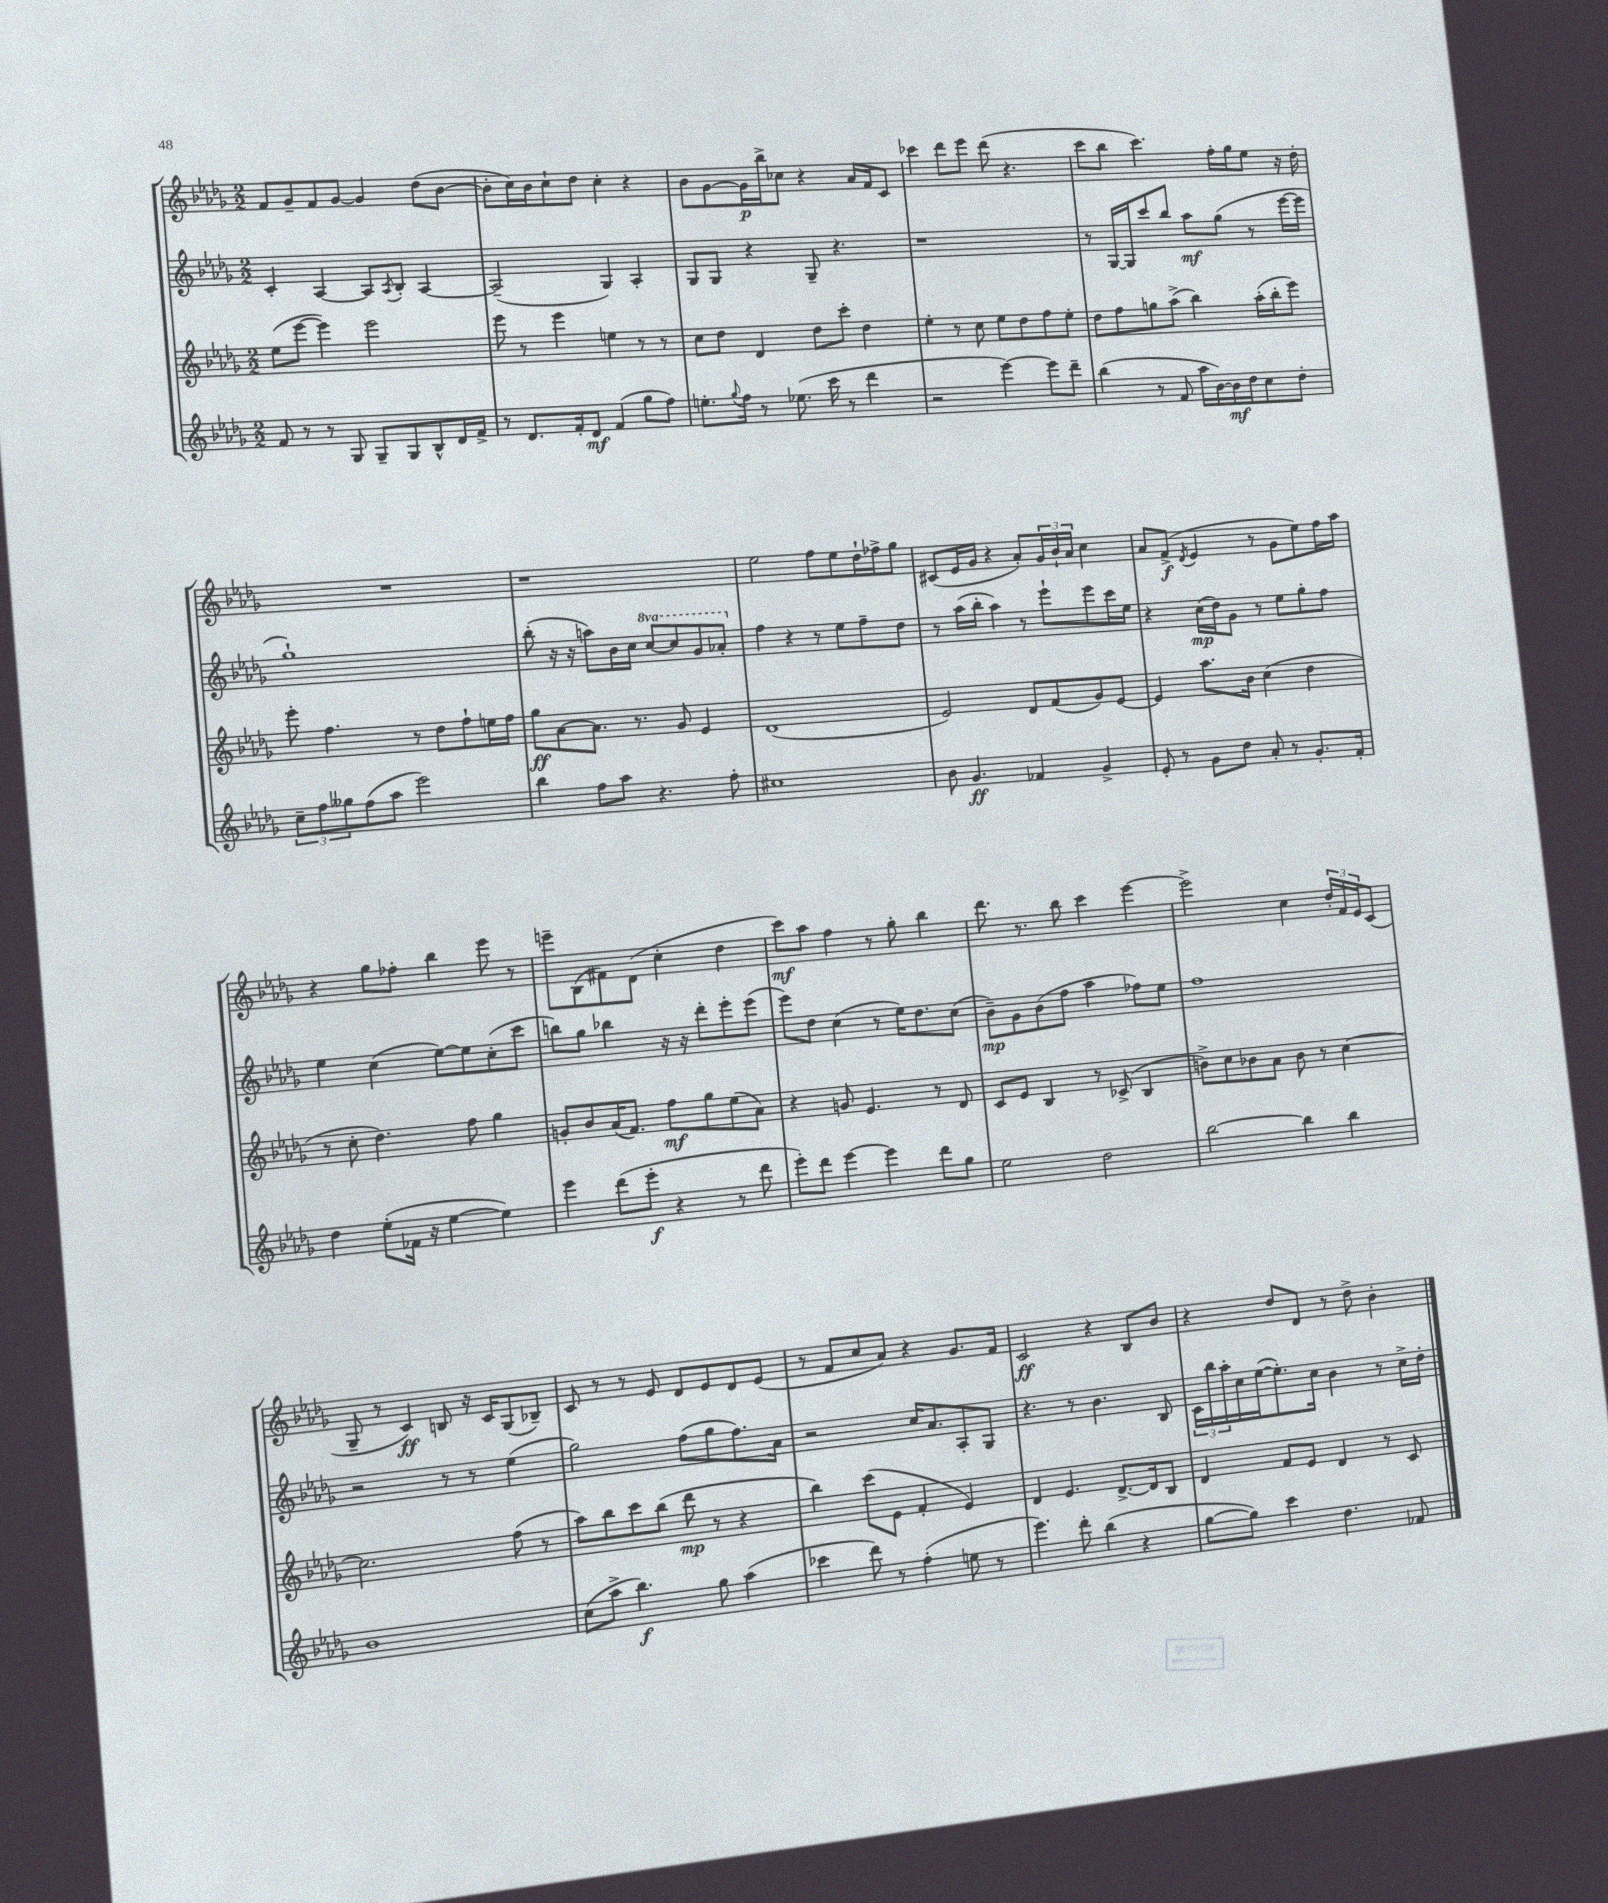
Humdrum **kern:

**kern	**kern	**kern	**kern
*staff4	*staff3	*staff2	*staff1
*clefG2	*clefG2	*clefG2	*clefG2
*k[b-e-a-d-g-]	*k[b-e-a-d-g-]	*k[b-e-a-d-g-]	*k[b-e-a-d-g-]
*M2/2	*M2/2	*M2/2	*M2/2
8f/	(8ee-\L	4c'/	8f/L
8r	[8eee-\J	.	8g-~/
8r	4eee-\])	[4A-/	8f/
8G-/	.	.	[8g-/J
8G-~/L	2eee-\	8A-/]L	4g-/]
.	.	8qA-/	.
8G-/	.	8B-'/J	.
8B-^^/	.	[4A-/	(8dd-\L
16d-/L	.	.	[8b-\J
16f^/JJ	.	.	.
=	=	=	=
8r	8eee-\	(2A-~/]	8b-'\]L
8.d-/L	8r	.	16cc\L)
.	.	.	16b-\J
.	4eee-\	.	8cc`\
16f'/k	.	.	.
8d-/J	.	.	8dd-\J
(4f/	4ee\	4G-/)	4cc'\
8gg-\L	8r	4A-'/	4r
8ff\J)	8r	.	.
=	=	=	=
8.ee'\L	8cc\L	8G-/L	8b-\L
.	8dd-\J	8G-/J	[8g-\
8qqgg-/	.	.	.
16ff\Jk	.	.	.
8r	4d-/	4r	16g-\]L
.	.	.	16bb-^\J
(8.ee-\	.	.	8cc-\J
.	8dd-\L	8G-~/	4r
16ccc\	.	.	.
8r	8ccc'\J	4.r	.
4ddd-\	4dd-\	.	16a-/LL
.	.	.	16f/J
.	.	.	8c/J
=	=	=	=
2r	4ee-'\	1r	4ccc-\
.	8r	.	8ddd-\L
.	8cc\	.	8eee-\J
[4eee-\)	8ee-\L	.	(8ddd-\
.	8dd-\	.	4.r
8eee-\]L	8ff\	.	.
8ddd-~\J	8ee-'\J	.	.
=	=	=	=
(4bb-\	8dd-\L	8r	8ccc\L
.	8ff\	[16G-/LL	8bb-\J
.	.	16G-/]J	.
8r	8gg\	8ccc/	4.ccc\)
8f/	(8aa-^\J	8bb-/J	.
16aa-\LL	4bb-\)	8aa-\L	.
[16b-\)	.	.	.
16b-\]	.	(8gg-\J	16ff'\LL
16dd-\J	.	.	16gg-\J
8cc\	(16aa-'\LL	8r	8ee-\J
.	16bb-'\J	.	.
8dd-'\J	8eee-\J)	[16eee-\LL	16r
.	.	16eee-\]JJ	16dd-'\
=	=	=	=
12cc~\L	8eee-'\	1gg-`)	1r
12ff\	.	.	.
.	4.ff\	.	.
12gg--\	.	.	.
(8ff\	.	.	.
8aa-\J	.	.	.
2eee-\)	8r	.	.
.	8dd-\L	.	.
.	8ff`\	.	.
.	16ee\L	.	.
.	16ff\JJ	.	.
=	=	=	=
4bb-\	8gg-\L	(8bb-'\	1r
.	[8a-\	16r	.
.	.	16r	.
8ff\L	8.a-\]J	8aa\L)	.
8aa-\J	.	16b-\L	.
.	8.r	16cc\JJ	.
4.r	.	[8ccc/L	.
.	8g-/	8ccc/]	.
.	4e-/	8gg-/	.
8ff'\	.	8aa-'/J	.
=	=	=	=
1cc#	(1d-	4ff\	2ee-\
.	.	4r	.
.	.	8r	8ff\L
.	.	8ee-\L	8ee-\
.	.	8ff~\	16dd-`\L
.	.	.	16ff-^\J
.	.	8dd-\J	8gg-\J
=	=	=	=
8b-\	2e-/)	8r	(8c#/L
4.g-/	.	(16aa-\LL	16e-/L
.	.	16bb-'\JJ	16g-/JJ
.	.	4aa-\)	4r
4f-/	8d-/L	8r	8a-'/L)
.	(8f/	8eee-`\L	24g-/L
.	.	.	24b-`/
.	.	.	24a-/JJ
4g-^/	8g-/)	8eee-\	4cc\
.	[8e-/J	16ccc\L	.
.	.	16ee-\JJ	.
=	=	=	=
8e-'/	4e-/]	4r	8a-/L
8r	.	.	(8f^/J
.	.	.	8qd-/
8g-\L	8.aa-\L	(16cc\LL	4e-/
.	.	16dd-\J)	.
8dd-\J	.	8g-\J	.
.	16b-\Jk	.	.
8a-'/	(4cc\	8r	8r
8r	.	8ee-\L	8g-\L
8.g-'/L	4dd-\	8gg-'\	8ee-\)
.	.	8ff\J	16ff\L
16f'/Jk	.	.	16aa-\JJ
=	=	=	=
4dd-\	8r	4ee-\	4r
.	8cc'\	.	.
(8ee-'\L	4.dd-\)	(4cc\	8gg-\L
16f-\Jk	.	.	8ff-'\J
16r	.	.	.
[4ee-\	.	[8ee-\L)	4bb-\
.	8ff\	8ee-\]	.
4ee-\])	4gg-\	(8cc'\	8eee-\
.	.	8ccc\J	8r
=	=	=	=
4eee-\	8g'/L	8bb\L)	8eee~\L
.	8b-/	8gg-\J	(8B-\
(8ddd-\L	(16a-/K	4bb-\	8f#\)
.	8.f/J)	.	.
8eee-'\J	.	.	(8d-\J
4r	8ff\L	16r	4cc'\
.	.	16r	.
.	8gg-\	8ddd-'\L	.
8r	(8ee-\	8eee-'\	4dd-\
8ddd-\	8a-\J)	(8eee-\J	.
=	=	=	=
8eee-'\L)	4r	8eee-\L)	8ccc\L)
8ddd-\J	.	8dd-\J	8aa-\J
[4eee-\	8g/	(4cc\	4ff\
.	4.e-/	.	.
4eee-\]	.	8r	8r
.	.	16ee-\LK)	8gg-'\
.	.	8.dd-\	.
8ddd-\L	8r	.	4bb-\
8gg-\J	8d-/	(8cc\J	.
=	=	=	=
2ee-\	8c/L	8b-~\L)	8.ddd-\
.	8e-/J	8g-\	.
.	.	.	8.r
.	4B-/	(8b-\	.
.	.	8ff\J	8bb-\
2dd-\	8r	4aa-\	4ccc\
.	(8c-^/	.	.
.	4B-/	8ff-\L)	[4eee-\
.	.	8ee-\J	.
=	=	=	=
[2bb-\	8b^\L)	1ff	2eee-^\]
.	8cc\	.	.
.	8b-\	.	.
.	8a-\J	.	.
4bb-\]	8b-\	.	4cc\
.	8r	.	.
4bb-\	[4cc\	.	24dd-'/LL
.	.	.	24f/
.	.	.	24e-/J
.	.	.	(8c/J
=	=	=	=
1b-	2.cc\]	2r	8G-~/
.	.	.	8r
.	.	.	4c/)
.	.	8r	8B/
.	.	8r	16r
.	.	.	16c/LK
.	(8ff\	(4ee-\	(8G-/
.	8r	.	8B-~/J)
=	=	=	=
(8cc\L	8aa-\L)	2gg-\)	8c/
8aa-^\J	8bb-\	.	8r
4.bb-\)	8ccc\	.	8r
.	(8bb-\J	.	8e-/
.	8ddd-\	(8ff\L	8d-/L
8gg-\	8r	8gg-\	8e-/
(4aa-\	4r	8.ff\)	8d-/
.	.	.	(8e-/J
.	.	16a-\Jk	.
=	=	=	=
4ccc-\	4bb-\)	2r	8r
.	.	.	8f/L
8ddd-\)	(8ccc\L	.	8cc/
8r	8e-\J	.	8a-/J)
(4ff'\	4f'/	16cc/LK	4r
.	.	8.a-/	.
8ee\	4e-/)	8A-'/	8.g-/L
8r	.	8G-/J	.
.	.	.	16f/Jk
=	=	=	=
4.eee-\)	4d-/	4.r	2c/
.	4.e-/	.	.
8ddd-'\	.	8r	.
(4bb-\	.	4.b-\	4r
.	[8.d-^/L	.	.
4r	.	.	8B-/L
.	16d-/]k	.	.
.	8B-/J	8B-/	8b-/J
=	=	=	=
[8gg-\L	4d-/	24c\LL	4r
.	.	24bb-\	.
.	.	24aa-'\	.
8gg-\]J)	.	16cc\	.
.	.	([16ee-\J	.
4ccc\	8f/L	8.ee-'\])	8dd-/L
.	8e-/J	.	8d-/J
.	.	16cc\Jk	.
4.dd-\	4d-/	4b-\	8r
.	.	.	8dd-^\
.	8r	8r	4b-'\
8f-/	8c/	16cc^\LL	.
.	.	16dd-'\JJ	.
==	==	==	==
*-	*-	*-	*-
